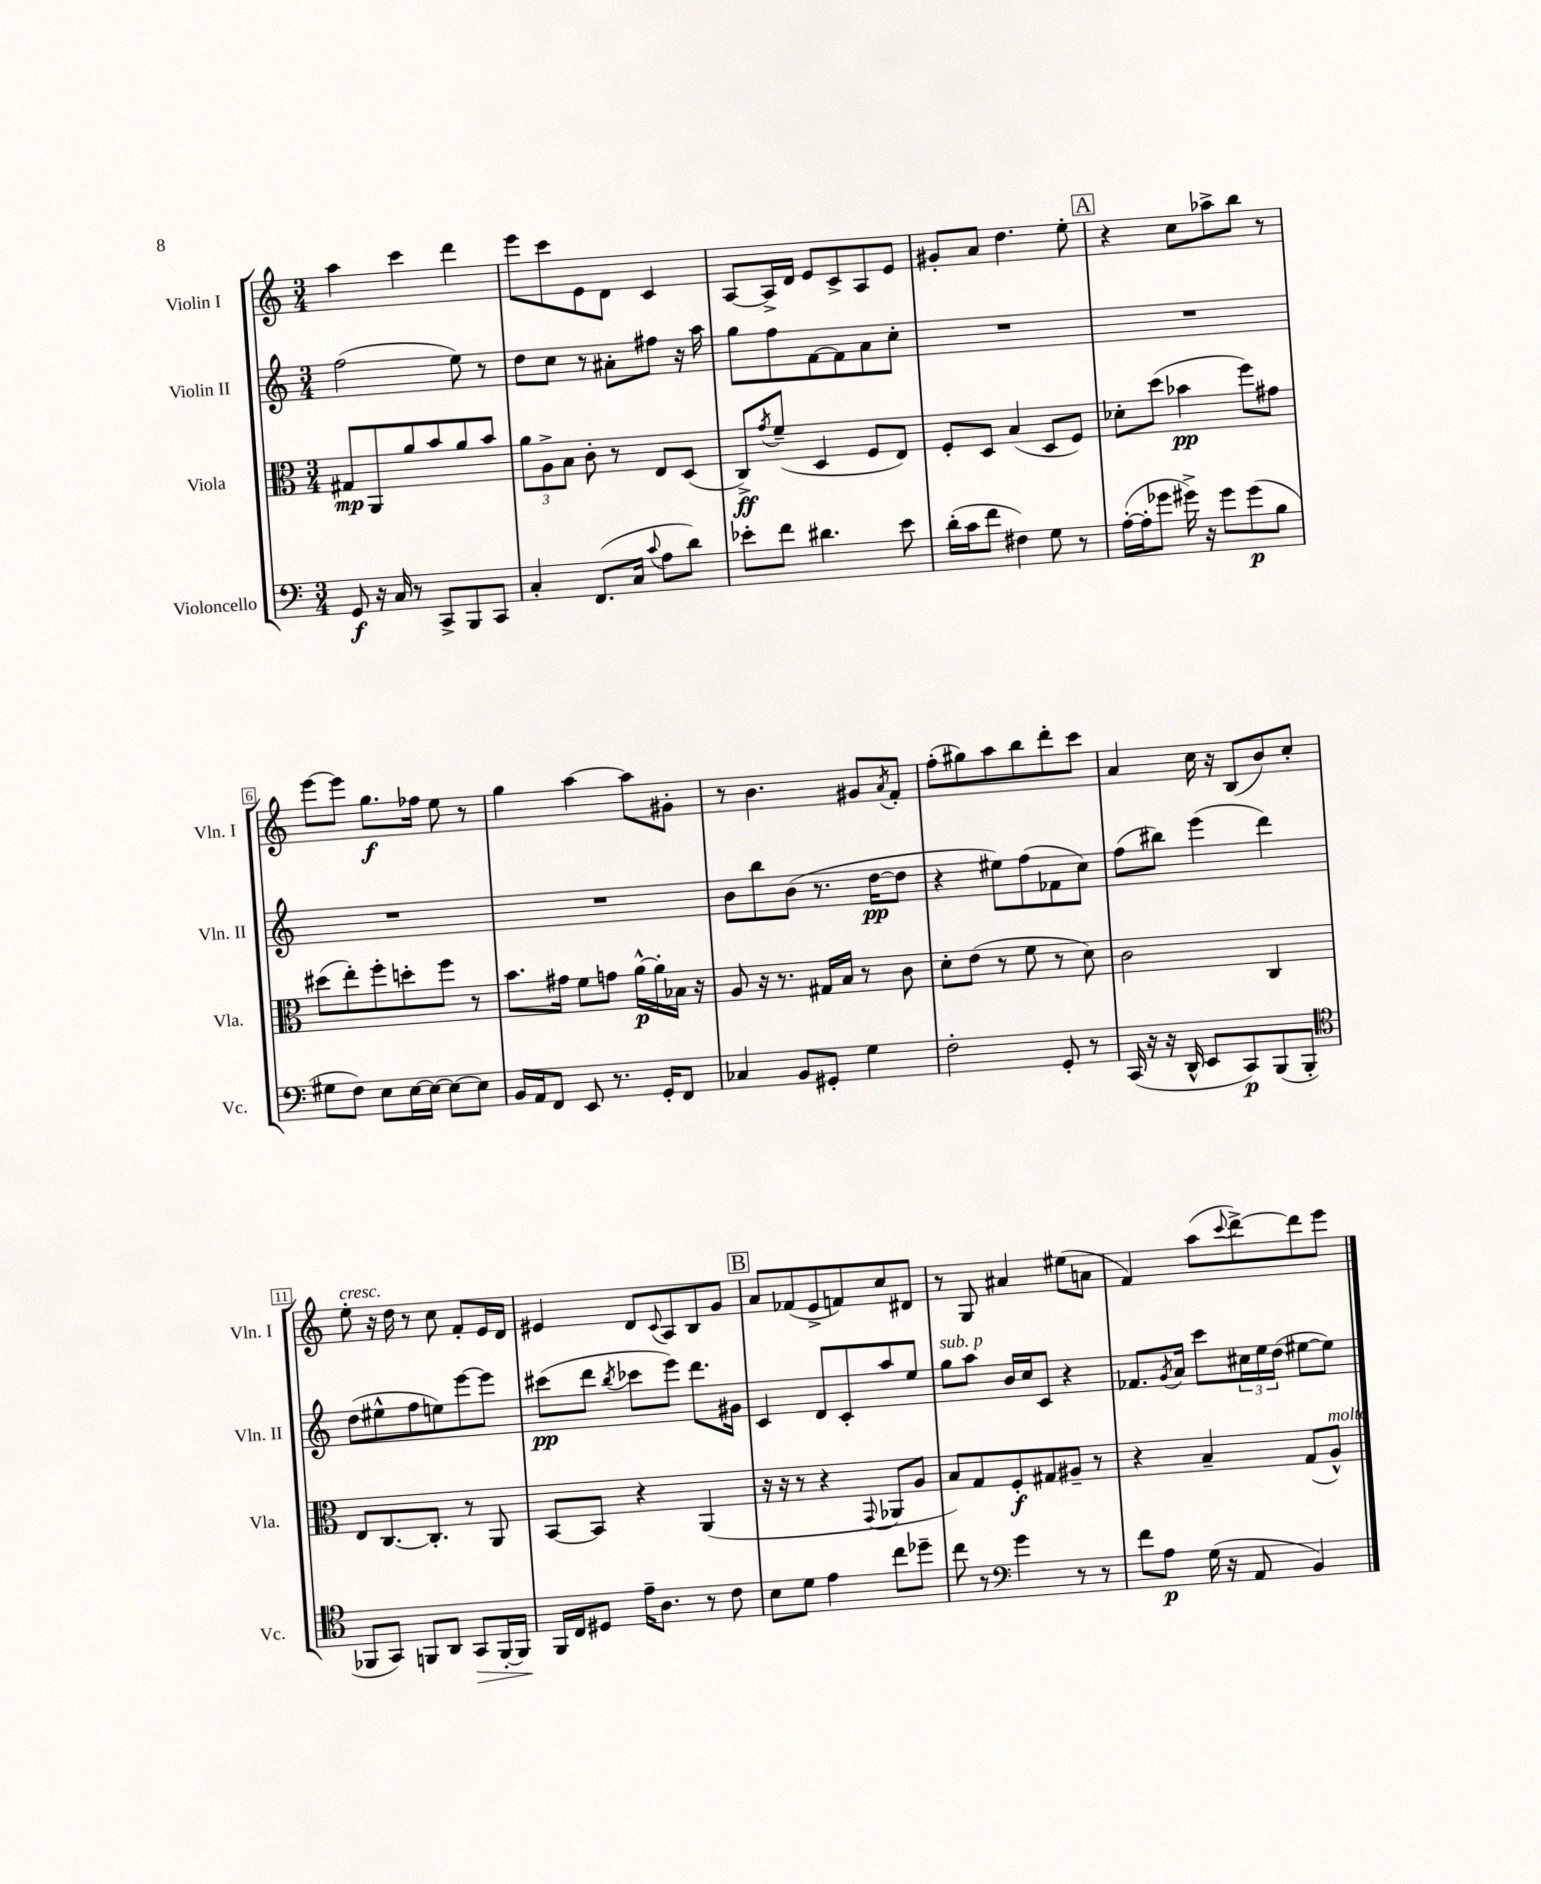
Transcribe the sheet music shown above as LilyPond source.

<<
\new StaffGroup <<
\new Staff = "s0" \with { instrumentName = "Violin I" shortInstrumentName = "Vln. I" } {
    \clef treble \key c \major \numericTimeSignature \time 3/4
    a''4 c'''4 d'''4 |
    e'''8 c'''8 e'8 d'8 c'4 |
    a8~ a16-> d'16 e'8 c'8-> a8 e'8 |
    gis'8-. a'8 d''4. e''8-. |
    \mark \markup { \box "A" } r4 c''8 aes''8-> b''8 r8 |
    e'''8~ e'''8 g''8.\f fes''16 e''8 r8 |
    g''4 a''4~ a''8 gis'8-. |
    r8 b'4. gis'8 \acciaccatura { a'8 } f'8-. |
    f''8-.( gis''8) a''8 b''8 d'''8-. c'''8 |
    a'4 c''16 r16 b8( b'8) c''8-. |
    e''8-.^\markup { \italic "cresc." } r16 d''16 r8 c''8 f'8-. e'16 d'16 |
    eis'4 d'8 \appoggiatura { c'8 } a8 b8 g'8 |
    \mark \markup { \box "B" } a'8 fes'8( e'8-> f'8) c''8 dis'8 |
    r8 g8 ais'4 eis''8( a'8 |
    f'4) a''8( \appoggiatura { c'''8 } d'''8~->) d'''8 e'''8 \bar "|." |
}
\new Staff = "s1" \with { instrumentName = "Violin II" shortInstrumentName = "Vln. II" } {
    \clef treble \key c \major \numericTimeSignature \time 3/4
    f''2( e''8) r8 |
    d''8 c''8 r8 ais'8-. fis''8 r16 a''16 |
    g''8 f''8 f'8~ f'8 a'8 c''8-. |
    R2. |
    \mark \markup { \box "A" } R2. |
    R2. |
    R2. |
    b'8 b''8 b'8( r8. d''16~\pp d''8 |
    r4 eis''8) f''8( fes'8 c''8) |
    f''8( bis''8) e'''4( d'''4) |
    d''8( eis''8-^ f''8 e''8) e'''8~ e'''8 |
    cis'''8\pp( d'''8 \acciaccatura { b''8 } ces'''8 e'''8) d'''8. gis'16 |
    \mark \markup { \box "B" } c'4 d'8 c'8-. a''8 e''8 |
    g''8^\markup { \italic "sub. p" } a''8 b'16 c''16 c'8 r4 |
    fes'8. \acciaccatura { g'8 } a'16 c'''8 \tuplet 3/2 { cis''16 e''16 d''16( } eis''8~ eis''8) \bar "|." |
}
\new Staff = "s2" \with { instrumentName = "Viola" shortInstrumentName = "Vla." } {
    \clef alto \key c \major \numericTimeSignature \time 3/4
    gis8\mp a,8 a'8 b'8 a'8 b'8 |
    \tuplet 3/2 { a'8 a8-> b8 } c'8-. r8 e8 d8( |
    c8->\ff) \acciaccatura { g'8 } f'8--( d4 f8 e8) |
    f8-. d8 b4( d8 f8) |
    \mark \markup { \box "A" } des'8-. d''8( bes'4\pp f''8) gis'8 |
    dis''8( e''8-.) f''8-. d''8-. f''8 r8 |
    b'8. gis'16 f'8 g'8 a'16~-^\p a'16-. bes16 r16 |
    a8 r16 r8. gis16 b16 r8 c'8 |
    d'8-. e'8( r8 f'8 r8 d'8) |
    c'2 c4 |
    e8 c8.~ c8.-. r8 a,8 |
    b,8~ b,8 r4 a,4( |
    \mark \markup { \box "B" } r16 r16 r8 r4 \appoggiatura { g,8 } aes,8 a8 |
    b8) g8 f8-.\f gis8 ais8-- r8 |
    r4 b4-- g8( a8-^^\markup { \italic "molto" }) \bar "|." |
}
\new Staff = "s3" \with { instrumentName = "Violoncello" shortInstrumentName = "Vc." } {
    \clef bass \key c \major \numericTimeSignature \time 3/4
    g,8\f r16 c16 r8 c,8-> b,,8 c,8 |
    c4-. f,8.( c16 \appoggiatura { c'8 } a8 d'8) |
    ees'8-. f'8 dis'4. ees'8 |
    d'16-.( c'16 f'8 fis4) g8 r8 |
    \mark \markup { \box "A" } a16~-.( a16-. ges'8 gis'16->) r16 gis'8 gis'8\p( b8 |
    gis8 f8) e8 e16~ e16~ e8~ e8 |
    b,16 a,16 f,8 e,8 r8. g,16-. f,8 |
    ces4 b,8 gis,8-. g4 |
    f2-. g,8-. r8 |
    c,16( r16 r16 d,16-^ e,8 c,8\p) b,,8( b,,8-. |
    \clef tenor fes,8 g,8) f,8 a,8 g,8\> f,16~-. f,16 |
    f,16\! c16 dis8 e'16-- a8. r8 c'8 |
    \mark \markup { \box "B" } b8 d'8 e'4 c''8 des''8-- |
    c''8 r8 \clef bass g'4 r8 r8 |
    f'8 a8\p g16( r16 a,8 b,4) \bar "|." |
}
>>
>>
\layout { \context { \Score \override BarNumber.stencil = #(make-stencil-boxer 0.1 0.3 ly:text-interface::print) } }
